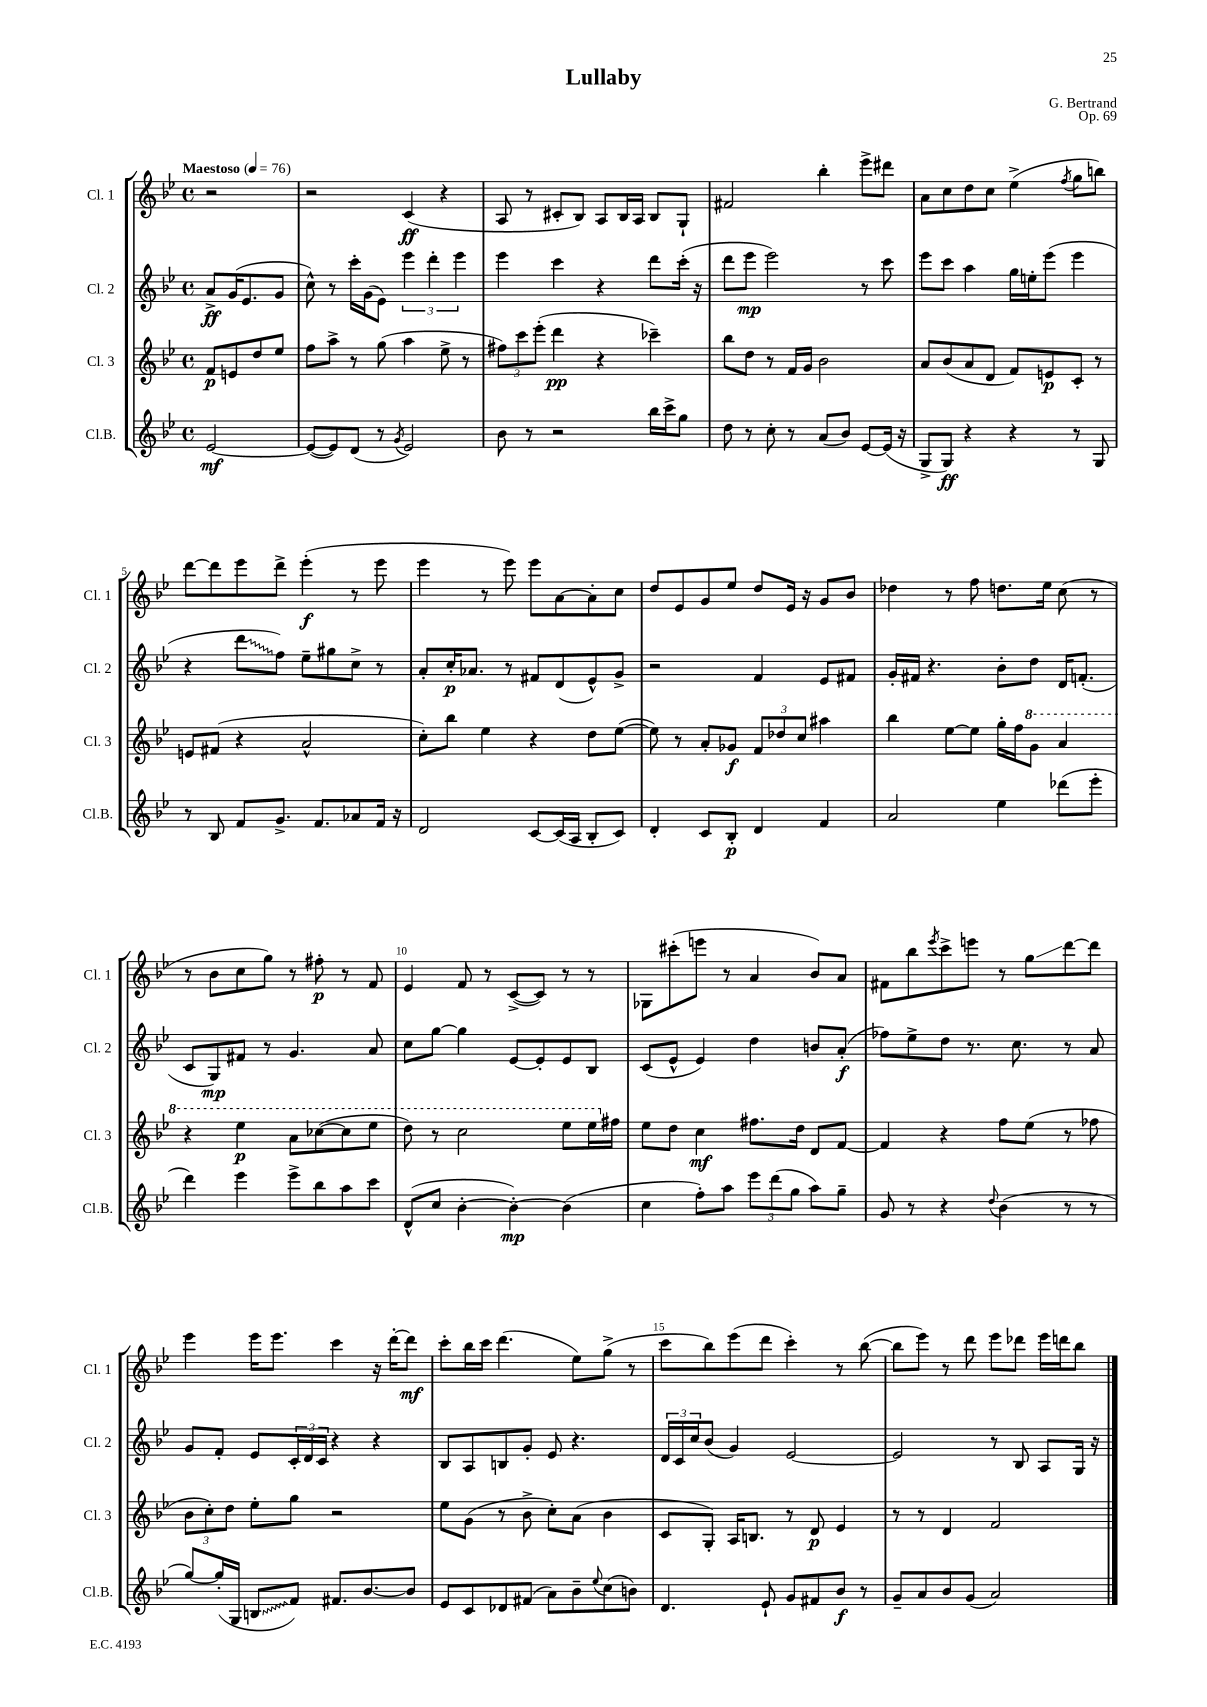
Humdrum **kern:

**kern	**kern	**kern	**kern
*staff4	*staff3	*staff2	*staff1
*clefG2	*clefG2	*clefG2	*clefG2
*k[b-e-]	*k[b-e-]	*k[b-e-]	*k[b-e-]
*M4/4	*M4/4	*M4/4	*M4/4
*met(c)	*met(c)	*met(c)	*met(c)
*MM76	*MM76	*MM76	*MM76
[2e-	8f	8a^	2r
.	8e	(16g	.
.	.	8.e-	.
.	8dd	.	.
.	8ee-	8g	.
=	=	=	=
(8e-_	8ff	8cc^^)	2r
8e-])	8aa^	8r	.
(8d	8r	16ccc'	.
.	.	(16g	.
8r	(8gg	8e-)	.
8qg	.	.	.
2e-)	4aa	6eee-	(4c
.	.	6ddd'	.
.	8ee-^	.	4r
.	.	6eee-	.
.	8r	.	.
=	=	=	=
8b-	12ff#)	4eee-	8A
.	12ccc	.	.
8r	.	.	8r
.	(12eee-'	.	.
2r	4ddd	4ccc	8c#'
.	.	.	8B-)
.	4r	4r	8A
.	.	.	16B-
.	.	.	16A
16bb-	4ccc-~)	8ddd	8B-
16ccc^	.	.	.
8gg	.	(16ccc'	8G`
.	.	16r	.
=	=	=	=
8dd	8bb-	8ddd	2f#
8r	8dd	8eee-	.
8cc'	8r	2eee-)	.
8r	16f	.	.
.	16g	.	.
(8a	2b-	.	4bb-'
8b-)	.	.	.
[8e-	.	8r	8eee-^
(16e-]	.	8ccc	8ddd#
16r	.	.	.
=	=	=	=
8G^	8a	8eee-	8a
8G)	(8b-	8ccc	8cc
4r	8a	4aa	8dd
.	8d	.	8cc
4r	8f)	16gg	(4ee-^
.	.	16ee'	.
.	8e	(8eee-	.
.	.	.	8qff
8r	8c'	4eee-	8gg
8G	8r	.	8bb)
=	=	=	=
8r	8e	4r	[8ddd
8B-	(8f#	.	8ddd]
8f	4r	8ddd	8eee-
8.g^	.	8ff)	8ddd^
.	2a^^	8ee-~	(4eee-'
8.f	.	.	.
.	.	8gg#	.
8a-	.	8cc^	8r
16f	.	8r	8eee-
16r	.	.	.
=	=	=	=
2d	8cc')	8a'	4eee-
.	8bb-	16cc'	.
.	.	8.a-	.
.	4ee-	.	8r
.	.	8r	8eee-)
[8c	4r	8f#	8eee-
(16c]	.	(8d	[8a
16A	.	.	.
8B-'	8dd	8e-^^)	8a']
8c)	([8ee-	8g^	8cc
=	=	=	=
4d'	8ee-])	2r	8dd
.	8r	.	8e-
8c	8a'	.	8g
8B-'	8g-	.	8ee-
4d	12f	4f	8dd
.	12dd-	.	.
.	.	.	16e-
.	12cc	.	.
.	.	.	16r
4f	4aa#	8e-	8g
.	.	8f#	8b-
=	=	=	=
2a	4bb-	16g'	4dd-
.	.	16f#	.
.	.	4.r	.
.	[8ee-	.	8r
.	8ee-]	.	8ff
4ee-	16gg'	8b-'	8.dd
.	16ff	.	.
.	8gg	8dd	.
.	.	.	16ee-
(8ddd-	4aa	16d	(8cc
.	.	(8.f'	.
8eee-'	.	.	8r
=	=	=	=
4ddd)	4r	8c	8r
.	.	8G)	8b-
4eee-	4eee-	8f#	8cc
.	.	8r	8gg)
8eee-^	8aa	4.g	8r
8bb-	([8ccc-	.	8ff#'
8aa	8ccc-]	.	8r
8ccc	8eee-	8a	8f
=	=	=	=
(8d^^	8ddd)	8cc	4e-
8cc	8r	[8gg	.
[4b-'	2ccc	4gg]	8f
.	.	.	8r
4b-'_)	.	[8e-	([8c^
.	.	8e-']	8c])
(4b-]	8eee-	8e-	8r
.	16eee-	8B-	8r
.	16ff#	.	.
=	=	=	=
4cc	8ee-	(8c	8G-
.	8dd	8e-^^	(8ccc#'
8ff')	4cc	4e-)	8eee
8aa	.	.	8r
12eee-	8.ff#	4dd	4a
(12ddd	.	.	.
12gg	.	.	.
.	16dd	.	.
8aa)	8d	8b	8b-)
8gg~	[8f	(8a'	8a
=	=	=	=
8g	4f]	8ff-)	8f#
8r	.	8ee-^	8bb-
.	.	.	8qeee-
4r	4r	8dd	8ccc^
.	.	8.r	8eee
8qqdd	.	.	.
(4b-	8ff	.	8r
.	.	8.cc	.
.	(8ee-	.	8gg
8r	8r	8r	[8ddd
8r	8ff-	8a	8ddd]
=	=	=	=
[8gg)	12b-	8g	4eee-
.	12cc')	.	.
(16gg']	.	8f'	.
.	12dd	.	.
16G	.	.	.
8B	8ee-'	8e-	16eee-
.	.	.	8.eee-
8f)	8gg	24c'	.
.	.	24d	.
.	.	24c	.
8.f#	2r	4r	4ccc
[8.b-	.	.	.
.	.	4r	16r
.	.	.	[16ddd'
8b-]	.	.	8ddd]
=	=	=	=
8e-	8ee-	8B-	8ccc'
8c	(8g	8A	16bb-
.	.	.	16ccc
8d-	8r	8B	(4.ddd
(8f#	8b-^	8g'	.
8a)	8cc')	8e-	.
8b-~	(8a	4.r	8ee-)
8qqee-	.	.	.
(8cc	4b-	.	(8gg^
8b)	.	.	8r
=	=	=	=
4.d	8c	24d	8ccc
.	.	24c	.
.	.	24cc	.
.	8G')	(8b-	8bb-)
.	16A	4g)	(8eee-
.	8.B	.	.
8e-`	.	.	8ddd
8g	8r	[2e-	4ccc')
8f#	8d	.	.
8b-	4e-	.	8r
8r	.	.	([8bb-
=	=	=	=
8g~	8r	2e-]	8bb-]
8a	8r	.	8eee-)
8b-	4d	.	8r
(8g	.	.	8ddd
2a)	2f	8r	8eee-
.	.	8B-	8ddd-
.	.	8A	16eee-
.	.	.	16ddd
.	.	16G	8bb-
.	.	16r	.
==	==	==	==
*-	*-	*-	*-
